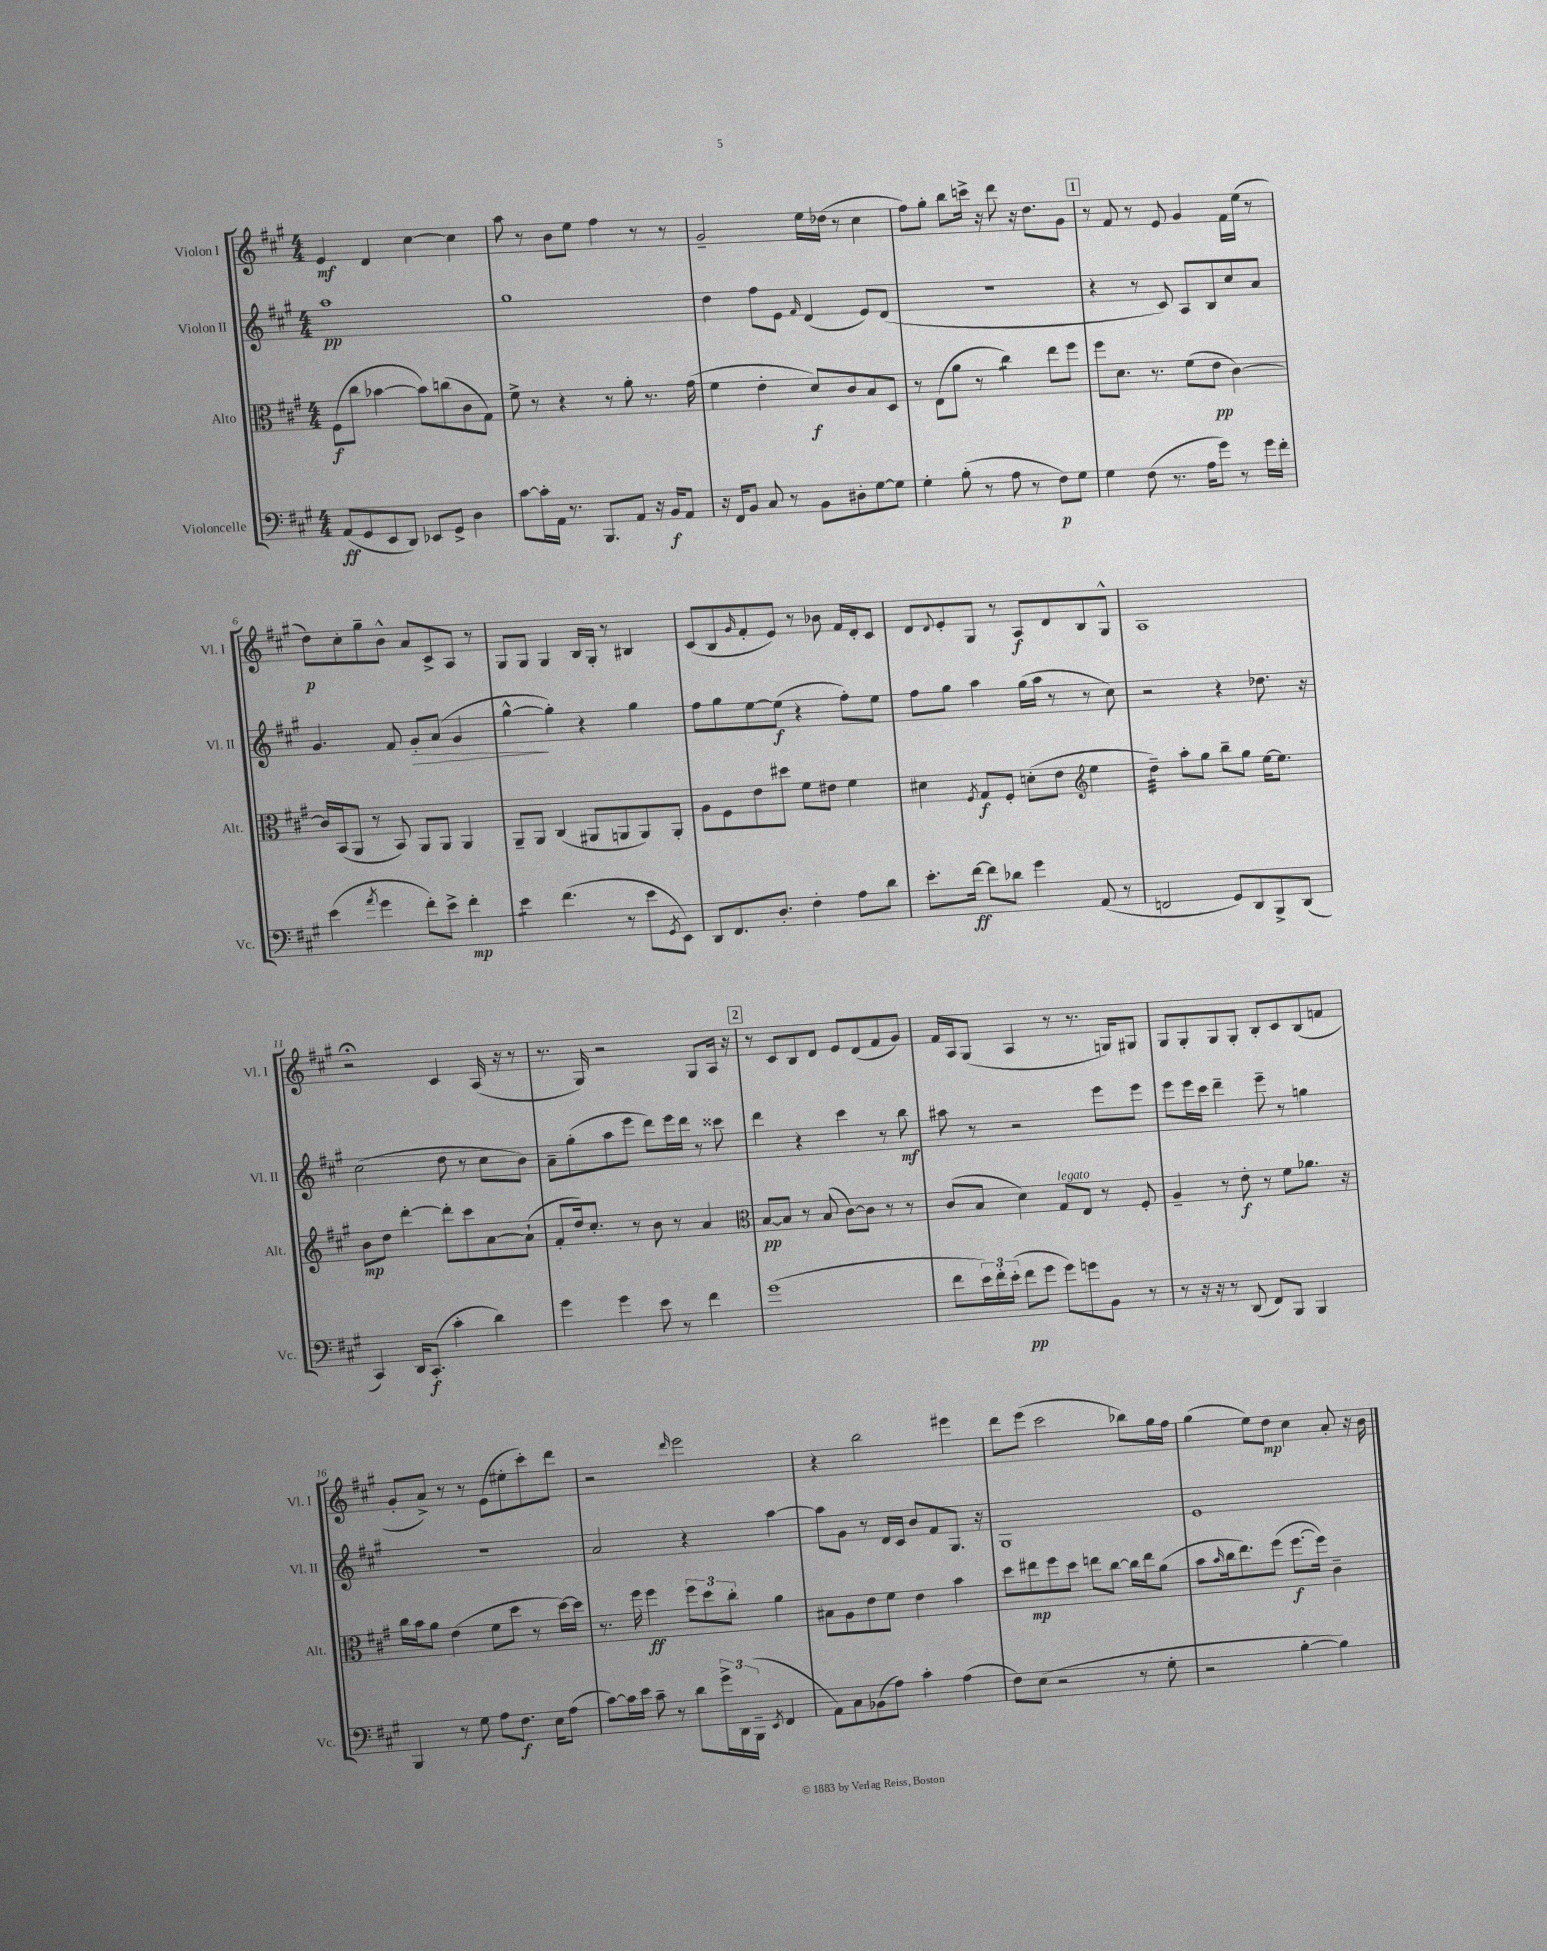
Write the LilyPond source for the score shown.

<<
\new StaffGroup <<
\new Staff = "s0" \with { instrumentName = "Violon I" shortInstrumentName = "Vl. I" } {
    \clef treble \key a \major \numericTimeSignature \time 4/4
    e'4\mf d'4 cis''4~ cis''4 |
    a''8 r8 b'8 e''8 fis''4 r8 r8 |
    gis'2-- e''16 des''16( r8 cis''4 |
    fis''8) gis''8-. b''8 c'''16-> r16 d'''8 r16 d''8. gis'8 |
    \mark \markup { \box "1" } r8 fis'8 r8 e'8 gis'4 fis'16 e''16( r8 |
    d''8\p) cis''8-. gis''8-- b'8-^ a'8 cis'8-> a8 r8 |
    gis8 gis8 gis4 b16 gis16-. r8 bis4 |
    cis'8( b8 \grace { gis'16 } fis'8-. e'8) r8 bes'8 fis'16 d'16-. cis'8 |
    d'8 \appoggiatura { d'8 } e'8-. gis8 r8 a8\f d'8 b8 gis8-^ |
    a1 |
    r2\fermata cis'4 a16( r16 r8 |
    r8. gis16) r2 gis8 a16 r16 |
    \mark \markup { \box "2" } r8 cis'8 b8 d'8 e'8 d'8( fis'8 gis'8) |
    fis'16 a16 gis8( a4 r8 r8. g16) gis8 |
    gis8 gis8-. gis8 gis8-. b8-. cis'8 b8( f'8 |
    gis'8-. a'8->) r8 r8 e'8( eis''8-. cis'''8-.) d'''8 |
    r2 \grace { d'''16 } e'''2 |
    r4 b''2 eis'''4 |
    d'''8 e'''8( cis'''2 bes''8) gis''16 fis''16 |
    gis''4( e''8) d''8\mp cis''4 a'8-. r16 b'16 \bar "|." |
}
\new Staff = "s1" \with { instrumentName = "Violon II" shortInstrumentName = "Vl. II" } {
    \clef treble \key a \major \numericTimeSignature \time 4/4
    a''1\pp |
    gis''1 |
    d''4 fis''8 e'8 \grace { fis'16 } d'4( e'8) d'8( |
    R1 |
    \mark \markup { \box "1" } r4 r8 cis'8) a8 b8 cis''8 a'8 |
    gis'4. fis'8 gis'8-.\> a'8( gis'4 |
    gis''4~-^\! gis''4-.) r4 gis''4 |
    fis''8 gis''8 e''8~ e''8\f( r4 fis''8-.) e''8 |
    fis''8 gis''8 a''4 gis''16( a''16 r8 r8 cis''8) |
    r2 r4 des''8. r16 |
    cis''2( d''8 r8 cis''8 b'8) |
    a'8-- gis''8-.( a''8 e'''8 d'''8) e'''16 d'''16 r8 cisis'''8 |
    \mark \markup { \box "2" } d'''4 r4 cis'''4 r8 b''8\mf |
    ais''8 r8 r2 e'''8 e'''8 |
    e'''8 e'''16 cis'''16 d'''4-- e'''8-- r8 g''4 |
    R1 |
    a'2 r4 a''4~ |
    a''8 gis'8 r8 d'16 cis'16 b'8 fis'8 gis8. r16 |
    gis1 |
    e'1 \bar "|." |
}
\new Staff = "s2" \with { instrumentName = "Alto" shortInstrumentName = "Alt." } {
    \clef alto \key a \major \numericTimeSignature \time 4/4
    fis8\f( cis''8 bes'4~ bes'8) c''8( cis'8 gis8) |
    fis'8-> r8 r4 r8 a'8-. r8. gis'16( |
    fis'4 e'4-. d'8\f) cis'8 b8 d8 |
    r8 e8( a'8 r8 cis''4:8) e''8 fis''8 |
    \mark \markup { \box "1" } fis''8 d'8. r8. fis'8( e'8\pp cis'4~) |
    cis'16 b,16( a,8 r8 b,8) a,8 a,8 a,4 |
    a,8-- a,8 cis4( ais,8 a,8 a,8) a,8-. |
    a8 fis8 e'8 dis''8 fis'8 eis'8 fis'4 |
    dis'4 \acciaccatura { fis8 } gis8\f fis8-. d'8-.( e'8 \clef treble e''4 |
    d''4:32--) a''8-. gis''8 b''8-- gis''8 e''16~ e''8. |
    b'8\mp d''8 d'''4~-. d'''8-. cis'''8 a'8~ a'8-!( |
    fis'8-. d''16) cis''8.-. r8 b'8 r8 a'4 |
    \mark \markup { \box "2" } \clef alto b8~\pp b8 r8 b8( cis'8~) cis'8 r8 r8 |
    cis'8( b8 d'4) gis8^\markup { \italic "legato" } e8 r8 fis8-. |
    a4-- r8 e'8-.\f r8 fis'8 aes'8. r16 |
    cis''16 b'16 a'8 e'4( fis'8 d''8 r8 d''16~) d''16 |
    r8. fis''16 fis''4\ff \tuplet 3/2 { fis''8 d''8 cis''8-. } a'4 |
    bis8 a8 e'8 fis'8 e'4 b'4 |
    d''8 eis''8\mp fis''8 d''8 e''8 cis''8~ cis''16 e''16 a'8( |
    b'8 \grace { b'16 } cis''16 e''8.) fis''8( fis''8.~\f fis''16) cis'4-- \bar "|." |
}
\new Staff = "s3" \with { instrumentName = "Violoncelle" shortInstrumentName = "Vc." } {
    \clef bass \key a \major \numericTimeSignature \time 4/4
    a,8\ff( gis,8 e,8 d,8) ees,8 gis,8-> d4 |
    cis'8~ cis'16-. a,16 r8. b,,8. a,8 r16 b,16\f a,8 |
    r16 fis,16 b,8 cis8 r8 b,8 dis8-. gis8~ gis8 |
    gis4-. b8-.( r8 a8 r8 fis8\p) gis8 |
    \mark \markup { \box "1" } gis4 fis8( r8. a16 gis'8) r8 gis'16 fis'16-. |
    e'4( \acciaccatura { a'8 } gis'4 fis'8-.) e'8-> fis'4-.\mp |
    e'4:8 fis'4.( r8 e'8 \acciaccatura { gis,8 } e,8) |
    d,8 fis,8. d8.-. fis4-. a8 d'8 |
    e'8.-. fis'16~\ff fis'8 des'8 gis'4 a,8( r8 |
    f,2 gis,8) d,8 b,,8-> d,8( |
    cis,4) d,16 cis,8.-.\f( cis'4-. d'4) |
    gis'4 gis'4 e'8 r8 fis'4 |
    \mark \markup { \box "2" } gis'1( |
    fis'8 \tuplet 3/2 { e'16) fis'16-. e'16-.( } fis'8\pp gis'8 gis'8) g'8 b,8 r8 |
    r8 r16 r16 r8 d,8( fis,8) b,,8 b,,4 |
    b,,4 r8 gis8 a8 fis8.\f e16 a8( |
    cis'8~) cis'16 e'16 cis'8-- r8 d'8 \tuplet 3/2 { gis'16-> d,16 b,,16--( } \acciaccatura { e,8 } fis,4 |
    a,8) cis8 bes,8( a8) cis'4-. a4( |
    fis8) e8( r2 r8 gis8-. |
    r2 b4~-. b4) \bar "|." |
}
>>
>>
